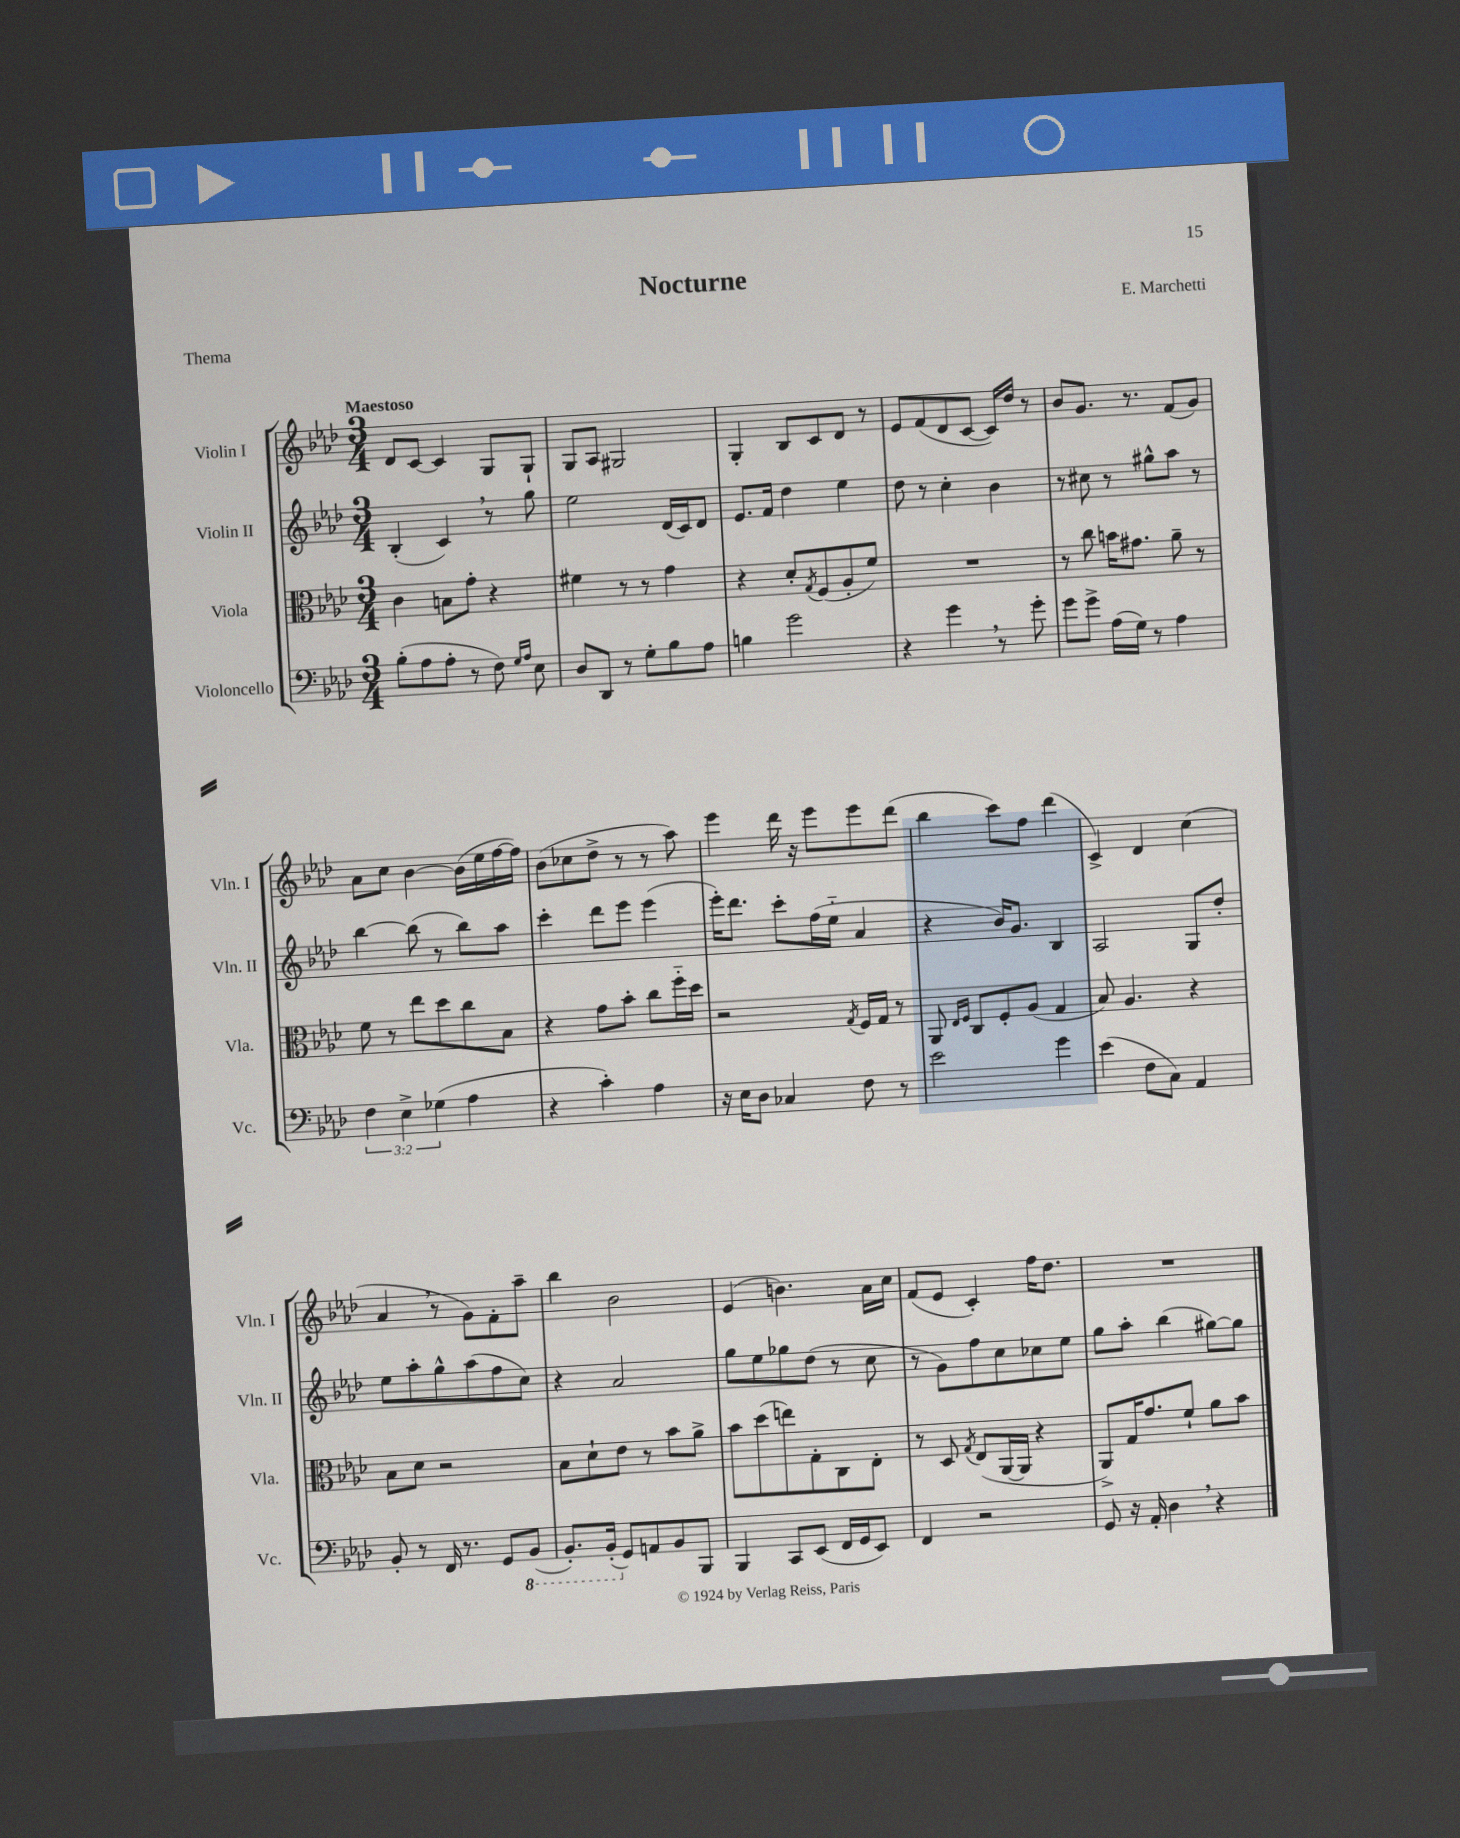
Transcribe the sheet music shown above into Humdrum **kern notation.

**kern	**kern	**kern	**kern
*staff4	*staff3	*staff2	*staff1
*clefF4	*clefC3	*clefG2	*clefG2
*k[b-e-a-d-]	*k[b-e-a-d-]	*k[b-e-a-d-]	*k[b-e-a-d-]
*M3/4	*M3/4	*M3/4	*M3/4
(8B-'\L	4c\	(4B-'/	8d-/L
8A-\	.	.	[8c/J
8A-'\J	8B\L	4c/)	4c/]
8r	8g'\J	.	.
8F\)	4r	8r	8G/L
16qqG/LL	.	.	.
16qqA-/JJ	.	.	.
8E-\	.	8gg\	8G`/J
=	=	=	=
8D-/L	4f#\	2ee-\	8G/L
8DD-/J	.	.	8A-/J
8r	8r	.	2G#/
8G'\L	8r	.	.
8B-\	4g\	(16d-/LL	.
.	.	16c/J)	.
8A-\J	.	8d-/J	.
=	=	=	=
4B\	4r	8.e-/L	4G'/
.	.	16f/Jk	.
2g\	8d-'/L	4dd-\	8B-/L
.	8qG/	.	.
.	(8F/	.	8c/
.	8A-'/	4ee-\	8d-/J
.	8f/J)	.	8r
=	=	=	=
4r	2.r	8dd-\	8e-/L
.	.	8r	(8f/
4g\	.	4cc'\	8d-/
.	.	.	[8c/J
8r	.	4b-\	16c/]LL)
.	.	.	16dd-/JJ
8g'\	.	.	8r
=	=	=	=
8g\L	8r	8r	8b-/L
8g^\J	8cc\	8cc#\	8.g/J
(16A-\LL	16b\LK	8r	.
16G\JJ)	8.g#\J	.	8.r
8r	.	8gg#^^\L	.
4A-\	8a-~\	8aa-\J	(8f/L
.	8r	8r	8g/J)
=	=	=	=
6F\	8f\	[4bb-\	8a-\L
.	8r	.	8cc\J
6E-^\	.	.	.
.	8ee-\L	(8bb-\]	[4b-\
(6G-\	.	.	.
.	8dd-\	8r	.
4A-\	8cc\	8bb-\L)	(16b-\]LL
.	.	.	16ee-\
.	8B-\J	8aa-\J	[16ff\
.	.	.	16ff\]JJ)
=	=	=	=
4r	4r	4ccc'\	(8b-\L
.	.	.	8cc-\
4c'\)	8g\L	8ddd-\L	8dd-^\J
.	8b-'\J	8eee-\J	8r
4A-\	8cc\L	(4eee-\	8r
.	16ff'~\L	.	8aa-\)
.	16dd-\JJ	.	.
=	=	=	=
16r	2r	16eee-'\LK)	4eee-\
16E-\LK	.	8.ddd-\J	.
8D-\J	.	.	.
4C-/	.	8ccc'\L	16ddd-\
.	.	.	16r
.	.	(16ff\L	8eee-\L
.	.	16ee-'~\JJ	.
.	8qG/	.	.
8F\	16F/LL	4a-/	8eee-\
.	16G/JJ	.	.
8r	8r	.	(8ddd-\J
=	=	=	=
2e-\	8AA-/	4r	4bb-\
.	16qqE-/LL	.	.
.	16qqF/JJ	.	.
.	8C/L	.	.
.	8F'/	16b-/LK)	8ccc\L)
.	.	8.g/J	.
.	(8A-/J	.	8ff\J
4g\	4G/	4B-/	(4ddd-\
=	=	=	=
(4e-\	8B-/)	2A-/	4c^/)
.	4.A-/	.	.
8F\L	.	.	4d-/
8C\J)	.	.	.
4AA-/	4r	8G/L	(4cc\
.	.	8dd-'/J	.
=	=	=	=
8BB-'/	8B-\L	8ee-\L	4a-/
8r	8d-\J	8aa-'\	.
16FF/	2r	8gg^^\	8r
8.r	.	.	.
.	.	(8aa-\	8g\L)
8GG/L	.	8ff\	8f'\
(8BBB-/J	.	8cc\J)	8aa-~\J
=	=	=	=
8.BBB-'/L)	8B-\L	4r	4bb-\
.	8d-`\	.	.
(16BBB-'/Jk	.	.	.
8GG/L)	8e-\J	2a-/	2b-\
8AA/	8r	.	.
8BB-/	8b-\L	.	.
8BBB-/J	8a-^\J	.	.
=	=	=	=
4BBB-/	8b-\L	8gg\L	(4e-/
.	(8dd-\	8ee-\	.
8CC/L	8ee\)	8gg-\	4.b\)
(8EE-/J	8G'\	(8dd-\J	.
16FF/LL	8C\	8r	.
16GG/J	.	.	.
8EE-/J)	8E-'\J	8cc\	16a-\LL
.	.	.	16cc\JJ
=	=	=	=
4FF/	8r	8r	(8f/L
.	8D-/	8g\L)	8e-/J
.	8qG/	.	.
2r	(8E-/L	8ff\	4c'/)
.	[16AA-/L	8cc\	.
.	16AA-/]JJ	.	.
.	4r	8cc-\	16ff\LK
.	.	.	8.dd-\J
.	.	8ee-\J	.
=	=	=	=
8GG/	8AA-^/L)	8gg\L	2.r
16r	16G/K	8aa-'\J	.
16AA-'/	8.g/	.	.
4D-\	.	(4bb-\	.
.	8f`/J	.	.
4r	8a-\L	[8gg#\L)	.
.	8b-\J	8gg#\]J	.
==	==	==	==
*-	*-	*-	*-
